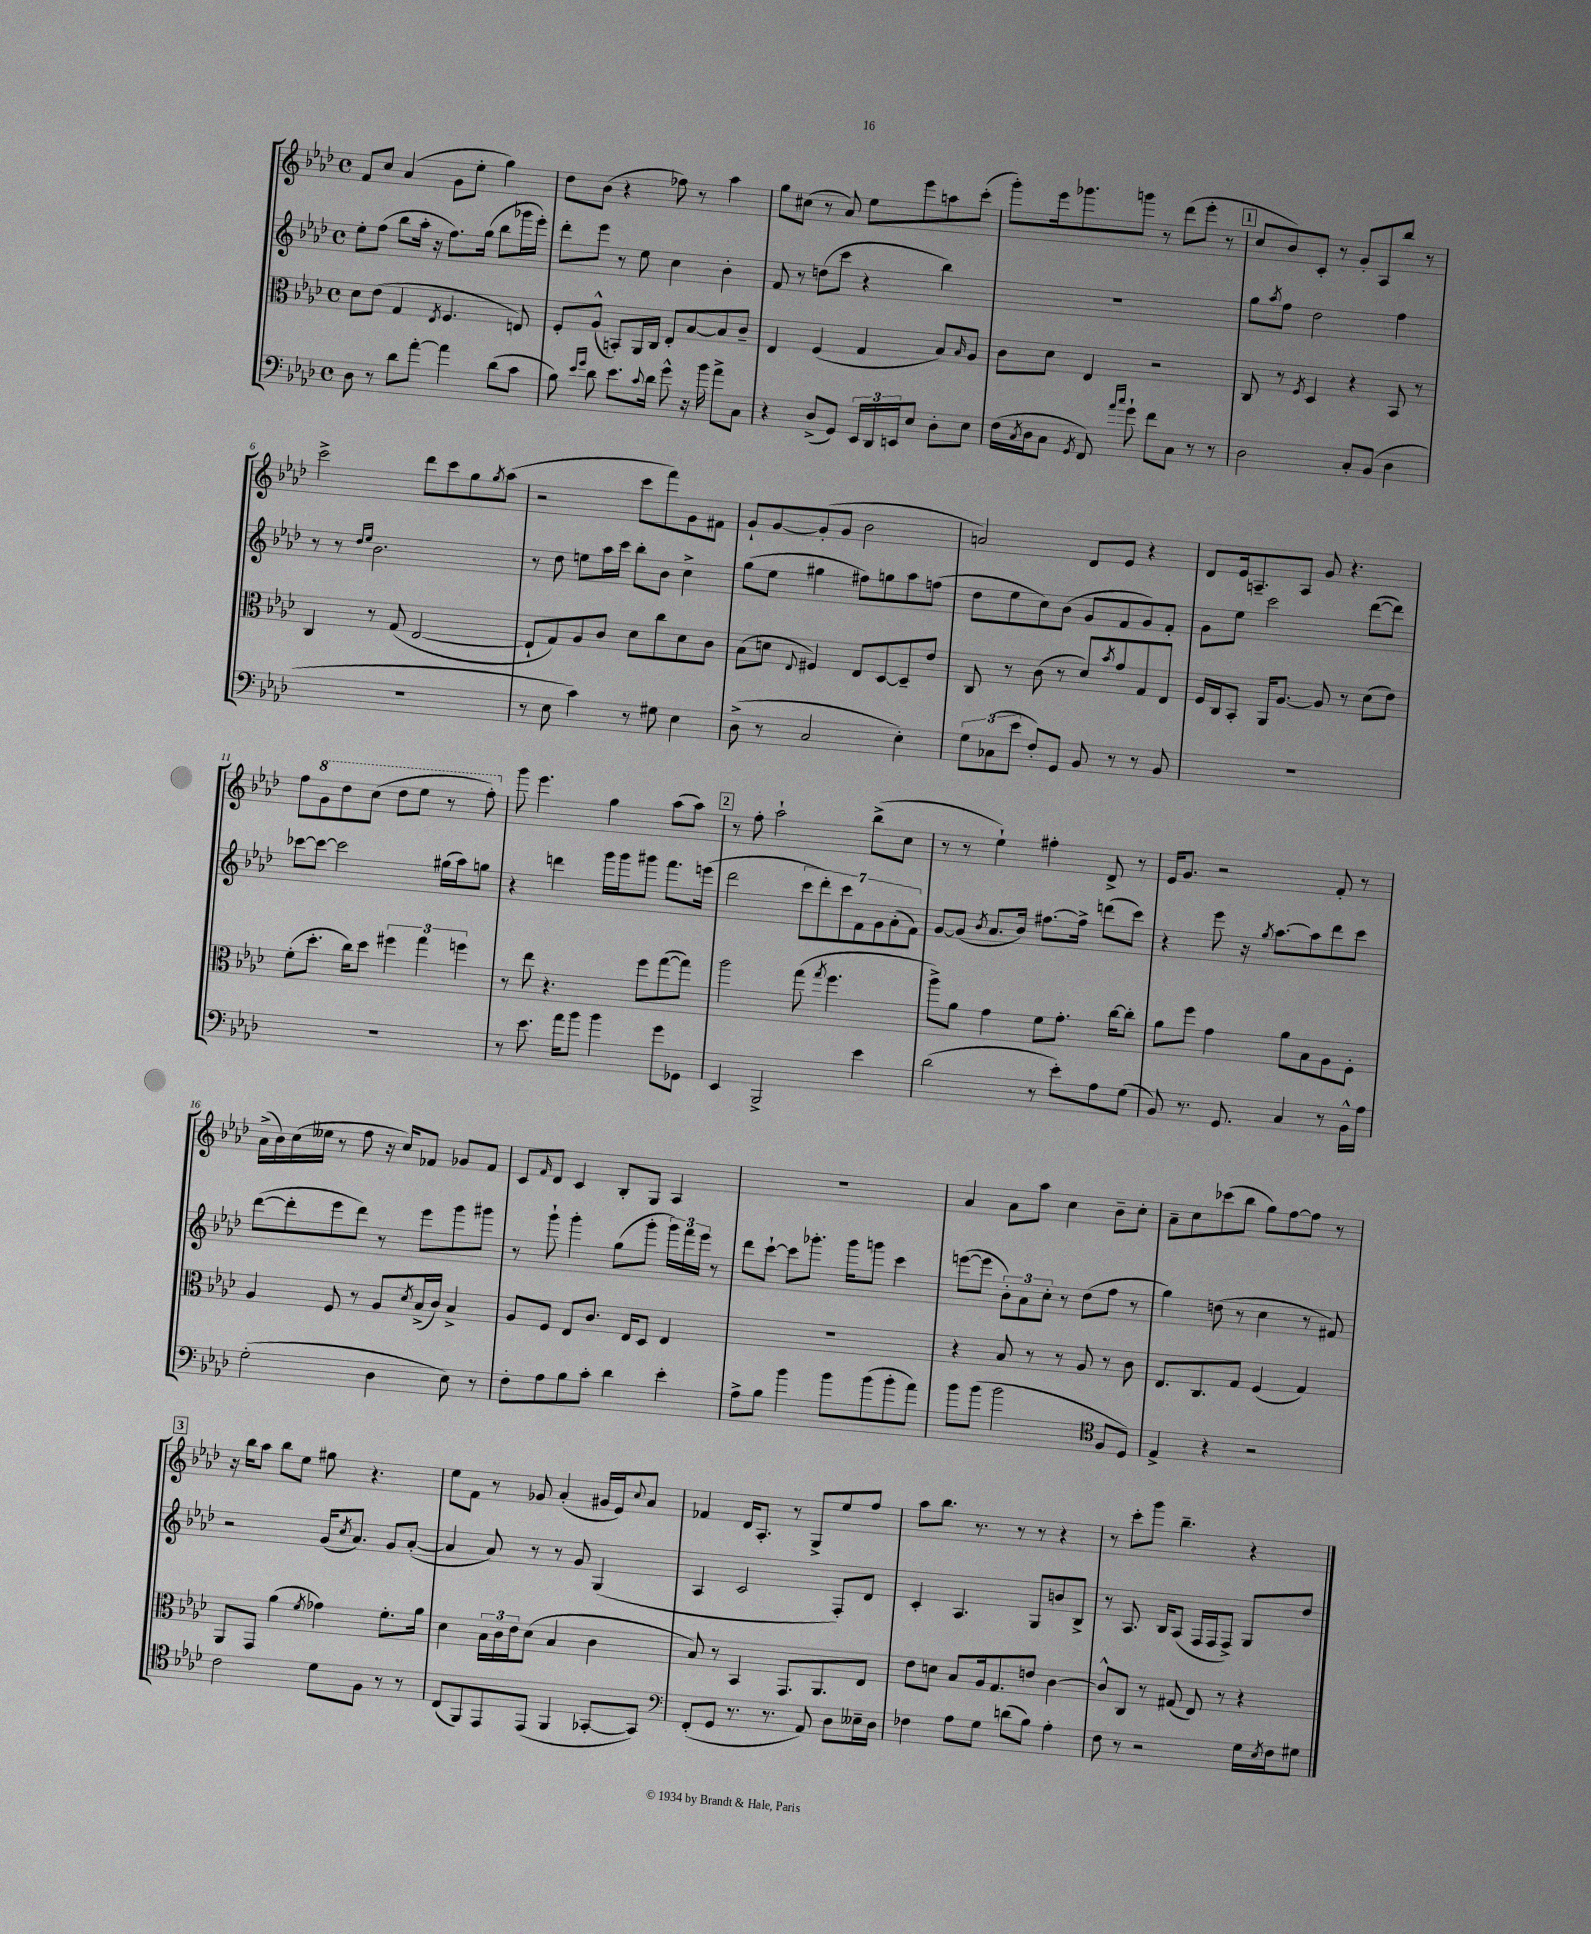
<<
\new StaffGroup <<
\new Staff = "s0" {
    \clef treble \key aes \major \defaultTimeSignature \time 4/4
    f'8 c''8 aes'4( g'8 ees''8-. g''4) |
    des''8 bes'8( r4 fes''8) r8 aes''4 |
    g''8 cis''8( r8 aes'8) ees''8 ees'''8 a''8 c'''8-.( |
    g'''8-.) ees'''16 ges'''8. g'''8 r8 des'''8( ees'''8-. r8 |
    \mark \markup { \box "1" } c''8 bes'8) c'8-. r8 g'8-. aes8 bes''8 r8 |
    c'''2-> des'''8 c'''8 g''8 \acciaccatura { g''8 } aes''8( |
    r2 c'''8 f'''8) g'8 fis'8 |
    g'8-! g'8~ g'8-.( g'8 bes'2 |
    a'2) des'8 ees'8 r4 |
    des'8 ees'16 a8.-- a8 g'8 r4. |
    f''8 \ottava #1 g''8 des'''8 c'''8( des'''8 ees'''8 r8 f'''8-.) \ottava #0 |
    g'''8 ees'''4. g''4 aes''8( aes''8) |
    \mark \markup { \box "2" } r8 f''8-. aes''2-! bes''8->( c''8 |
    r8 r8 ees''4-!) fis''4-. des'8-> r8 |
    ees'16 g'8. r2 f'8-. r8 |
    aes'16->( bes'16) c''16( eeses''16 r8 f''8 r16 c''16) fes'8 ges'8 fes'8 |
    c'8 \grace { f'16 } des'8 c'4 bes8-. g8 aes4 |
    R1 |
    aes'4 aes'8 aes''8 c''4 bes'8-- c''8-. |
    aes'8-- c''8 ces'''8( bes''8 g''8) f''8~ f''8 r8 |
    \mark \markup { \box "3" } r16 bes''16 aes''8 bes''8 ees''8 gis''8 r4. |
    ees''8 f'8 r8 ges'8 aes'4-.( gis'16 ees'16) \appoggiatura { c''8 } aes'8 |
    fes'4 des'16 aes8.-. r8 g8-> ees''8 f''8 |
    aes''8 bes''8. r8. r8 r8 r4 |
    r8 c'''8-. g'''8 bes''4.-- r4 \bar "|." |
}
\new Staff = "s1" {
    \clef treble \key aes \major \defaultTimeSignature \time 4/4
    ees''8-. f''8( bes''8 aes''16-. r16 f''8.) g''16( bes''8 ges'''16 ees'''16-.) |
    des'''8-. ees'''8 r8 ees''8 c''4 bes'4-. |
    f'8 r8 d''8( c'''8 r4 bes''4) |
    R1 |
    \mark \markup { \box "1" } g''8 \acciaccatura { aes''8 } f''8 des''2 f''4 |
    r8 r8 \grace { des''16 ees''16 } bes'2. |
    r8 des''8 e''8 aes''16 c'''16 bes''8-. bes'8 c''4-> |
    g''8( ees''8 gis''4 fis''8) g''8 aes''8 f''8( |
    des''8 ees''8 c''8) bes'8( g'8 f'8 g'8) f'8-. |
    g'8 ees''8 c'''2 des'''8~( des'''8) |
    ces'''8~ ces'''8~ ces'''2 gis''16( aes''16) g''8 |
    r4 d'''4 g'''16 g'''16 gis'''8 f'''8. e'''16( |
    \mark \markup { \box "2" } des'''2 \tuplet 7/4 { c'''8 des'''8-.) c'''8 f'8 g'8 aes'8-.( f'8) } |
    g'8~ g'8( \acciaccatura { bes'8 } aes'8. bes'16) fis''8.~ fis''16-> d'''8( c'''8) |
    r4 ees'''8 r16 \acciaccatura { g''8 } aes''8.~ aes''8 des'''8 c'''8 |
    des'''8~( des'''8-. ees'''8 des'''8) r8 ees'''8 g'''8 gis'''8 |
    r8 g'''8-! g'''4-. g''8( g'''8-. \tuplet 3/2 { g'''16) f'''16 ees'''16 } r8 |
    des'''8 c'''8~-! c'''8 ges'''8.-. ges'''16 g'''8 c'''4 |
    e'''8~( e'''8 \tuplet 3/2 { bes'8-.) aes'8 c''8-. } r8 des''8( f''8 r8 |
    g''4) d''8( r8 c''4 r8 fis'8) |
    \mark \markup { \box "3" } r2 g'16( \acciaccatura { c''8 } aes'8.) g'8 aes'8~-.( |
    aes'4 aes'8) r8 r8 g'8 g4( |
    aes4 c'2 f8-.) des'8 |
    c'4-. aes4. g8 b'8 bes8-> |
    r8 aes8. bes16 aes8( f16 f16 f8->) g8 des''8 \bar "|." |
}
\new Staff = "s2" {
    \clef alto \key aes \major \defaultTimeSignature \time 4/4
    des'8 ees'8( g4 \acciaccatura { ees8 } f4. e8) |
    f8-. aes8-^( b,8-.) aes,16 c16 ees8-. bes8~ bes8 c'8-- |
    ees4 f4( g4 bes8) \grace { bes16 } aes8 |
    c'8 des'8 ees4 r2 |
    \mark \markup { \box "1" } c8 r8 \acciaccatura { f8 } des4 r4 bes,8 r8 |
    c4 r8 g8( ees2~ |
    ees8-! g8) aes8 c'8 des'8 c''8 des'8 c'8 |
    bes8( d'8 \appoggiatura { ees8 } fis4) ees8 des8~ des8-- ees'8 |
    c8 r8 c'8( r8 des'8) \acciaccatura { bes'8 } g'8 g8 ees8 |
    f16 c16 bes,8-. aes,16 aes8.~ aes8 r8 des'8( ees'8) |
    f'8-.( des''8.-. c''16) des''8 \tuplet 3/2 { fis''4 g''4 f''4 } |
    r8 ees''8 r4. f''8 g''8~( g''8) |
    \mark \markup { \box "2" } aes''2 g''8( \acciaccatura { g''8 } f''4. |
    aes''8->) aes'8 g'4 f'8 g'8.-. c''16~ c''8-. |
    aes'8 f''8 g'4 aes'8 bes8 aes8 f8-. |
    aes4 f8 r8 aes8 \acciaccatura { des'8 } bes16->( c'16) bes4-> |
    aes8 f8 ees8 c'8. ees16 des8 ees4 |
    R1 |
    r4 bes8 r8 r8 aes8 r8 c'8 |
    ees8. c8. g8 f4( g4) |
    \mark \markup { \box "3" } aes,8 g,8 aes'4( \acciaccatura { f'8 } ges'4) f'8.-. aes'16 |
    des'4 \tuplet 3/2 { bes16 c'16 ees'16 } des'8( bes4 c'4 |
    bes8) r8 bes,4 g,8. aes,8. ees8 |
    ees'8 d'8 bes8 aes16 g8. e'8 c'4~ |
    c'8-^ c8 r8 gis8( ees8) r8 r4 \bar "|." |
}
\new Staff = "s3" {
    \clef bass \key aes \major \defaultTimeSignature \time 4/4
    des8 r8 des'8 aes'8~-. aes'4 des'8( c'8 |
    bes8) \grace { ees'16 g'16 } des'8 ees'8. \appoggiatura { c'8 } des'16 g'8-^ r16 bes'16 aes'8-> c8 |
    r4 des8->( g,8) \tuplet 3/2 { ees,16 des,16 e,16 } ees8 des8-. ees8 |
    f16( \acciaccatura { c8 } des16 c8 \acciaccatura { g,8 } f,8) \grace { aes'16 c''16 } g'8-! f'8 c8 r8 r8 |
    \mark \markup { \box "1" } des2 c8-. bes,8( des4 |
    R1 |
    r8 ees8 c'4) r8 gis8 ees4 |
    des8->( r8 c2 ees4-.) |
    \tuplet 3/2 { g8 ces8( ees'8 } f8-.) g,8 bes,8 r8 r8 bes,8 |
    R1 |
    R1 |
    r8 ees'8. aes'16 bes'8 bes'4 g'8 ges,8 |
    \mark \markup { \box "2" } ees,4 bes,,2-> ees'4 |
    des'2( r8 ees'8-.) aes8 g8( |
    bes,8) r8. g,8. c4 r8 bes,16-^ aes16 |
    g2-.( des4 ees8) r8 |
    f8-. aes8 bes8 c'8-. des'4 ees'4-. |
    aes8-> bes8 bes'4 bes'8 bes'8( bes'8-. aes'8) |
    bes'8 bes'8( bes'2 \clef tenor f8 des8) |
    ees4-> r4 r2 |
    \mark \markup { \box "3" } c'2 des'8 f8 r8 r8 |
    c8( f,8) ees,8 ees,8( f,4 ges,8~-. ges,8) |
    \clef bass f,8-.( g,8 r8. r8. aes,8) des8 eeses16-- des16 |
    fes4 aes8 g8 d'8( bes8) aes4-. |
    f8 r8 r2 g16 \acciaccatura { ees8 } f16 gis8 \bar "|." |
}
>>
>>
